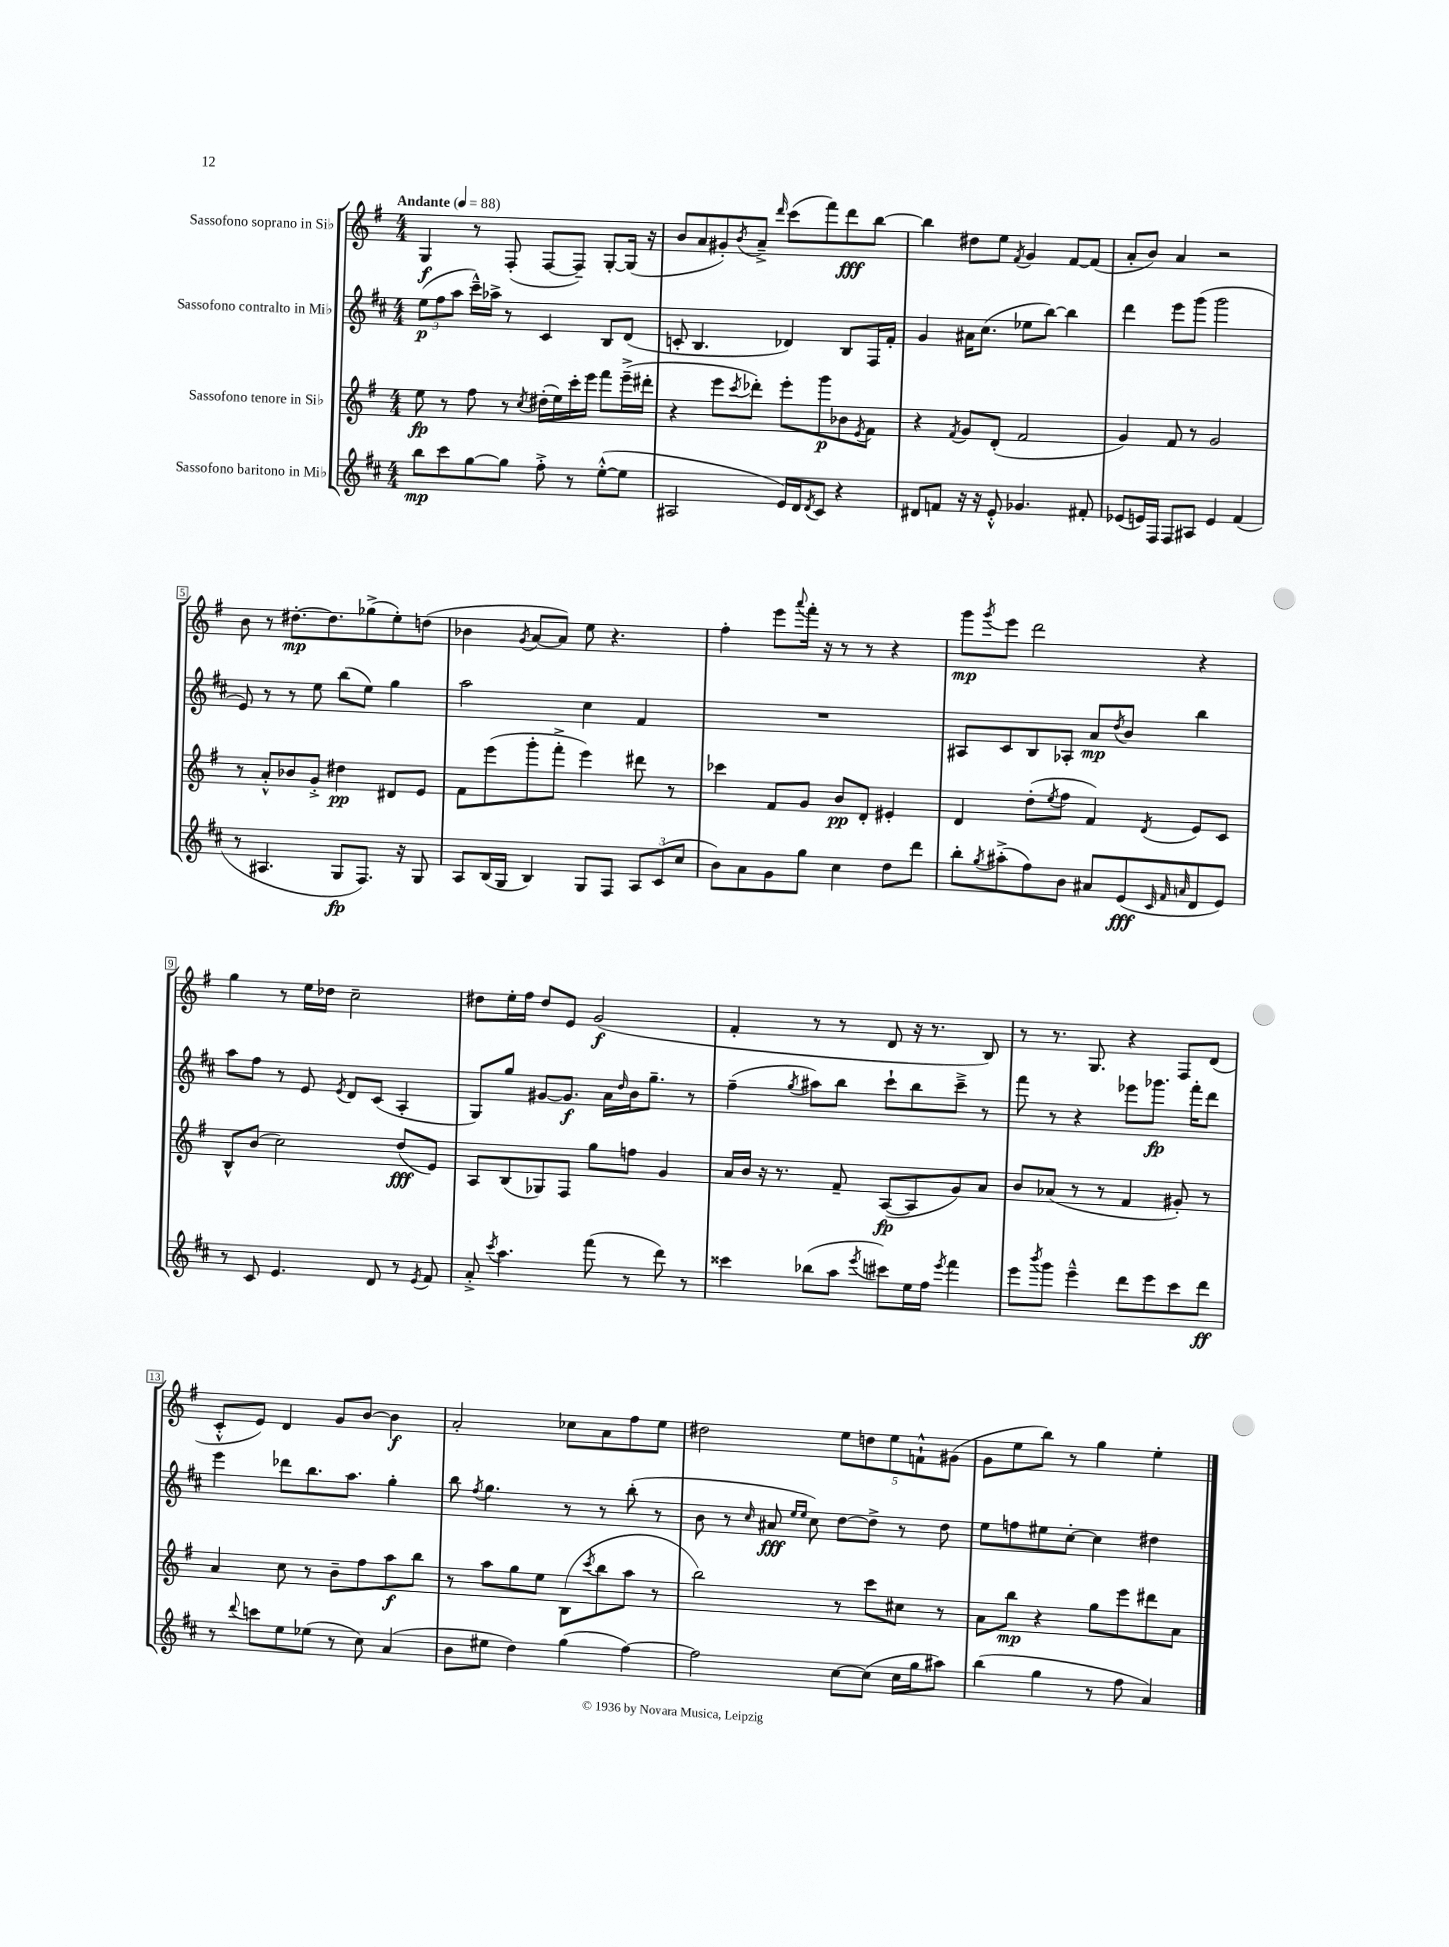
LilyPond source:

<<
\new StaffGroup <<
\new Staff = "s0" \with { instrumentName = "Sassofono soprano in Sib" } {
    \clef treble \key g \major \numericTimeSignature \time 4/4 \tempo "Andante" 4 = 88
    g4\f r8 fis8-.( fis8~ fis8--) g8~-. g16( r16 |
    b'8 a'8 gis'8-.) \acciaccatura { b'8 } a'8---> \grace { d'''16 } c'''8( fis'''8) d'''8\fff b''8~ |
    b''4 dis''8 e''8 \acciaccatura { fis'8 } g'4 fis'8~ fis'8( |
    a'8-. b'8) a'4 r2 |
    b'8 r8 dis''8.~-.\mp dis''8. ges''8->( e''8-.) d''8( |
    bes'4 \acciaccatura { g'8 } a'8~ a'8) e''8 r4. |
    fis''4-. e'''8 \appoggiatura { a'''8 } fis'''16-. r16 r8 r8 r4 |
    g'''8\mp \acciaccatura { g'''8 } e'''8 d'''2 r4 |
    g''4 r8 e''16 des''16 c''2-- |
    dis''8 e''16-. fis''16 dis''8 e'8 g'2\f( |
    fis'4-. r8 r8 d'8 r16 r8. b8) |
    r8 r8. g8. r4 fis8 d'8( |
    c'8-.-^ e'8) d'4 g'8 b'8~ b'4\f |
    a'2-. ces''8 a'8 fis''8 e''8 |
    dis''2 \tuplet 5/4 { e''8 d''8 e''8 f'8-!-^ gis'8( } |
    g'8 e''8 b''8) r8 g''4 e''4-. \bar "|." |
}
\new Staff = "s1" \with { instrumentName = "Sassofono contralto in Mib" } {
    \clef treble \key d \major \numericTimeSignature \time 4/4
    \tuplet 3/2 { e''8\p( fis''8 a''8 } cis'''16---^) aes''16-> r8 cis'4 b8 d'8( |
    c'8-. b4. des'4) b8 fis16 fis'16-. |
    g'4 ais'16 cis''8.( ees''8 b''8~) b''4 |
    d'''4 e'''8 g'''8( g'''2 |
    e'8) r8 r8 e''8 b''8( e''8) g''4 |
    a''2 cis''4 fis'4 |
    R1 |
    ais8 cis'8 b8 aes8-. a'8\mp \acciaccatura { d''8 } b'8 b''4 |
    a''8 fis''8 r8 e'8 \acciaccatura { e'8 } d'8 cis'8( a4-. |
    g8) g''8 gis'8~ gis'8.\f a'16 \grace { d''16 } b'16 g''8.-- r8 |
    fis''4--( \acciaccatura { g''8 } ais''8) b''8 cis'''8-! b''8 cis'''8---> r8 |
    fis'''8 r8 r4 ees'''8 ges'''8.\fp fis'''16-. d'''8 |
    e'''4 des'''8 b''8. a''8. g''4-. |
    b''8 \acciaccatura { fis''8 } g''4. r8 r8 b''8-.( r8 |
    b'8 r8 \grace { cis''16 } ais'8\fff \grace { e''16 e''16 } cis''8) d''8~ d''8-> r8 d''8 |
    e''8 f''8 eis''8 cis''8~-. cis''4 dis''4 \bar "|." |
}
\new Staff = "s2" \with { instrumentName = "Sassofono tenore in Sib" } {
    \clef treble \key g \major \numericTimeSignature \time 4/4
    e''8\fp r8 fis''8 r8 \acciaccatura { c''8 } dis''16-.( e''16) c'''16-. e'''16 fis'''8 e'''16--->( dis'''16-. |
    r4 e'''8 \acciaccatura { c'''8 } des'''8-.) e'''8-. g'''8\p bes'8 \acciaccatura { e'8 } fis'8 |
    r4 \acciaccatura { fis'8 } g'8 d'8-.( fis'2 |
    g'4) fis'8 r8 g'2 |
    r8 a'8-.-^ bes'8 g'8-.-> dis''4\pp dis'8 e'8 |
    fis'8 e'''8( g'''8-. fis'''8-.-> e'''4) dis'''8 r8 |
    ces'''4 fis'8 g'8 b'8\pp d'8-. eis'4-. |
    d'4 d''8-.( \acciaccatura { e''8 } fis''8 fis'4) \acciaccatura { d'8 } e'8 c'8 |
    b8-^ b'8( c''2) d''8\fff( e'8) |
    a8 b8( ges8) fis8 g''8 f''8 g'4 |
    a'16 b'16 r16 r8. fis'8-- a8~\fp( a8 g'8) a'8 |
    b'8 aes'8( r8 r8 fis'4 gis'8-.) r8 |
    a'4 c''8 r8 b'8-- fis''8 a''8\f b''8 |
    r8 a''8 g''8 e''8 b8( \acciaccatura { c'''8 } b''8 a''8 r8 |
    b''2) r8 c'''8 cis''8 r8 |
    a'8 b''8\mp r4 g''8 e'''8 dis'''8 a'8 \bar "|." |
}
\new Staff = "s3" \with { instrumentName = "Sassofono baritono in Mib" } {
    \clef treble \key d \major \numericTimeSignature \time 4/4
    b''8\mp cis'''8 g''8~ g''8 fis''8-.-> r8 e''8~-.-^( e''8 |
    ais2 e'16) d'16 \acciaccatura { d'8 } cis'8 r4 |
    dis'8 f'8 r16 r16 e'8-.-^ ges'4. fis'8-. |
    ees'8( e'16) fis16 fis8 ais8 e'4 fis'4( |
    r8 ais4. g8\fp fis8.) r16 g8 |
    a8 b16( g16 b4) g8 fis8 \tuplet 3/2 { a8 cis'8( cis''8 } |
    b'8) a'8 g'8 g''8 cis''4 d''8 d'''8 |
    b''8-. \acciaccatura { g''8 } ais''8-.->( fis''8) b'8 ais'8 e'8\fff( \grace { cis'32 fis'32 a'32 } d'8 e'8) |
    r8 cis'8 e'4. d'8 r8 \acciaccatura { e'8 } fis'8 |
    a'8-.-> \acciaccatura { cis'''8 } a''4. fis'''8( r8 d'''8) r8 |
    cisis'''4 bes''8( a''8 \acciaccatura { e'''8 } cis'''8) e''16 fis''16 \acciaccatura { e'''8 } fis'''4 |
    e'''8 \acciaccatura { b'''8 } g'''8 e'''4---^ d'''8 e'''8 cis'''8 d'''8\ff |
    r8 \appoggiatura { d'''8 } c'''8 e''8 ees''8( r8 cis''8) a'4( |
    b'8 eis''8 d''4) g''4( fis''4~) |
    fis''2 cis''8~ cis''8( cis''16 g''16 ais''8) |
    b''4( g''4 r8 fis''8 a'4) \bar "|." |
}
>>
>>
\layout { \context { \Score \override BarNumber.stencil = #(make-stencil-boxer 0.1 0.3 ly:text-interface::print) } }
